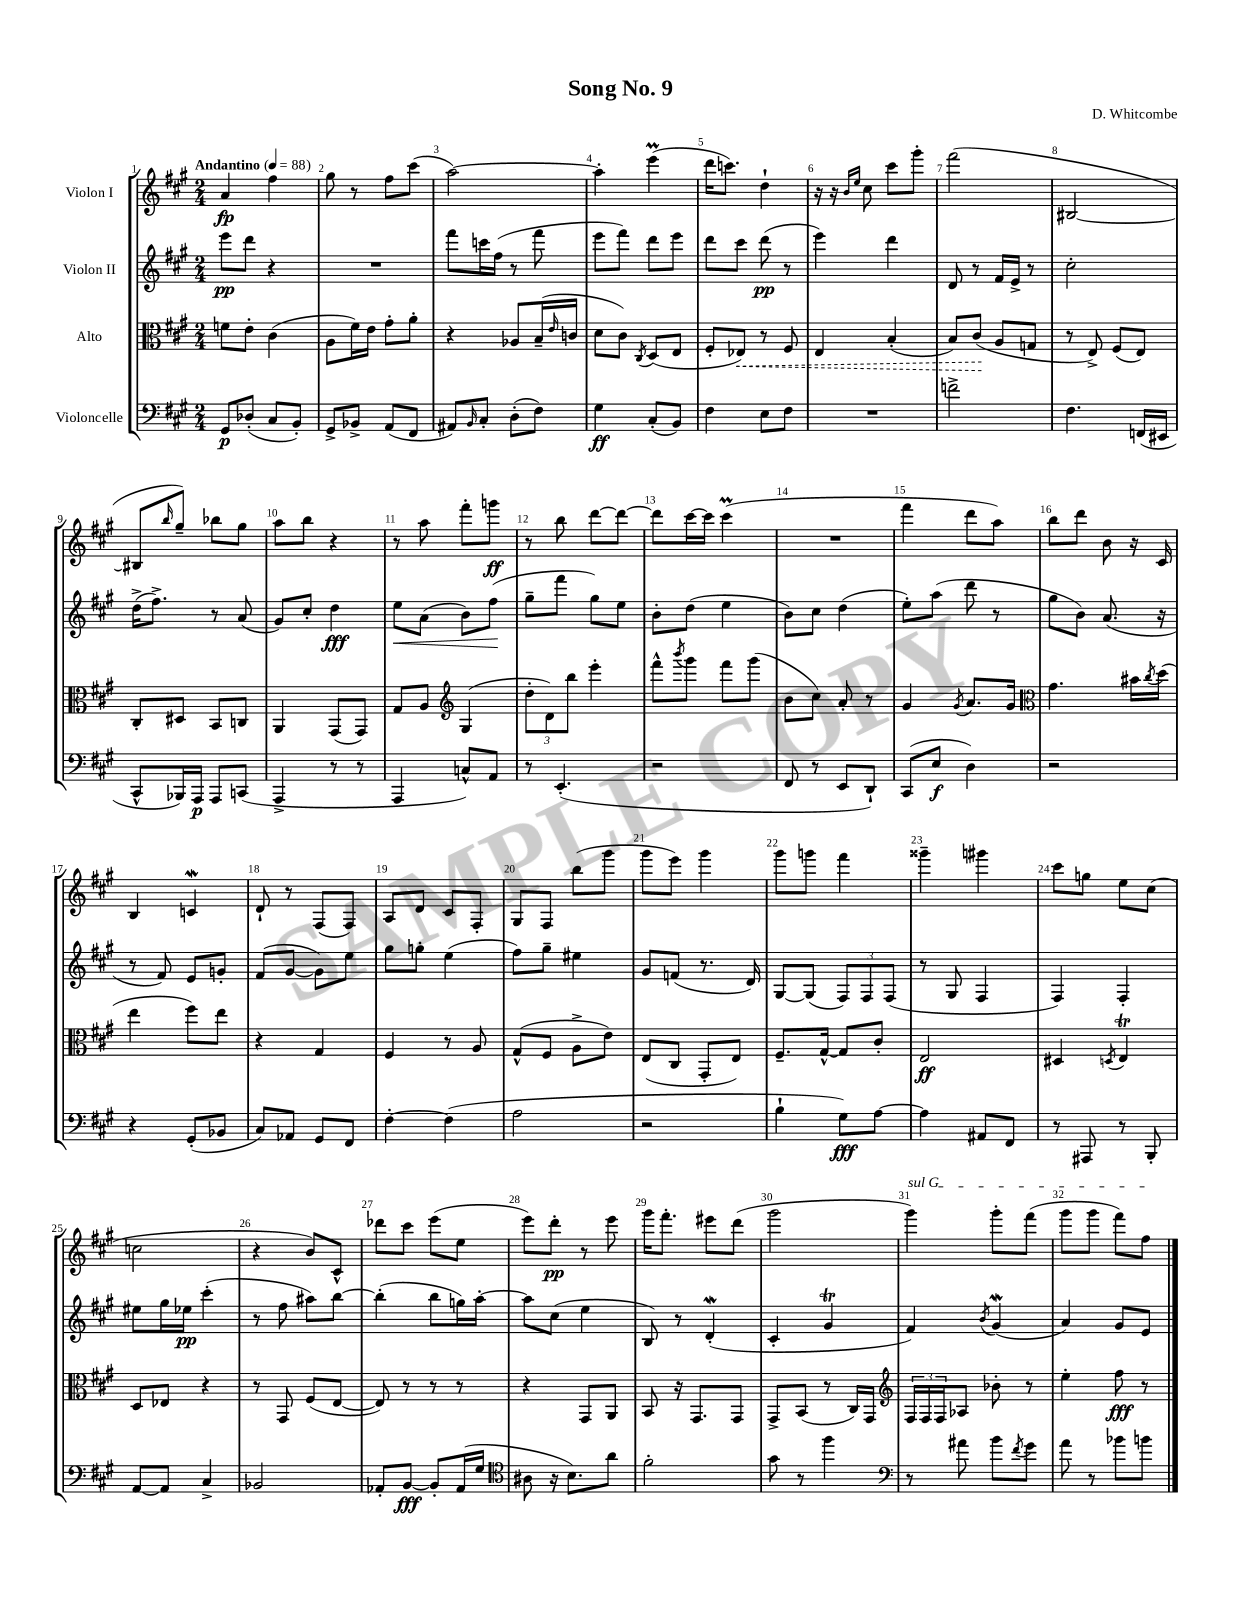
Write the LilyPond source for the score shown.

\header { title = "Song No. 9" composer = "D. Whitcombe" }
<<
\new StaffGroup <<
\new Staff = "s0" \with { instrumentName = "Violon I" } {
    \clef treble \key a \major \numericTimeSignature \time 2/4 \tempo "Andantino" 4 = 88
    a'4\fp fis''4 |
    gis''8 r8 fis''8 cis'''8( |
    a''2~) |
    a''4-. e'''4\prall( |
    d'''16 c'''8.) d''4-! |
    r16 r16 \grace { b'16 e''16 } cis''8 cis'''8 gis'''8-. |
    fis'''2( |
    bis2~ |
    bis8 \grace { b''16 } gis''8--) bes''8 gis''8 |
    a''8 b''8 r4 |
    r8 a''8 fis'''8-. g'''8\ff |
    r8 b''8 d'''8~ d'''8~ |
    d'''8 cis'''16~ cis'''16 cis'''4\prall( |
    R2 |
    fis'''4 d'''8 a''8) |
    b''8 d'''8 b'8 r16 cis'16 |
    b4 c'4\mordent |
    d'8-! r8 fis8( fis8) |
    a8 d'8 cis'8 fis8-. |
    gis8 fis8 b''8( gis'''8 |
    gis'''8 e'''8) gis'''4 |
    gis'''8 g'''8 fis'''4 |
    gisis'''4-- gis'''4 |
    cis'''8 g''8 e''8 cis''8( |
    c''2 |
    r4 b'8) cis'8-^ |
    des'''8 cis'''8 e'''8( e''8 |
    e'''8) d'''8-.\pp r8 e'''8 |
    gis'''16 fis'''8.-. eis'''8 d'''8( |
    gis'''2 |
    \once \override TextSpanner.bound-details.left.text = \markup { \italic "sul G" } gis'''4\startTextSpan) gis'''8-. fis'''8( |
    gis'''8 gis'''8 fis'''8) fis''8\stopTextSpan \bar "|." |
}
\new Staff = "s1" \with { instrumentName = "Violon II" } {
    \clef treble \key a \major \numericTimeSignature \time 2/4
    e'''8\pp d'''8 r4 |
    R2 |
    fis'''8 c'''16 fis''16( r8 fis'''8 |
    e'''8 fis'''8) d'''8 e'''8 |
    d'''8 cis'''8 d'''8\pp( r8 |
    e'''4) d'''4 |
    d'8 r8 fis'16 e'16-> r8 |
    cis''2-. |
    d''16->( fis''8.->) r8 a'8( |
    gis'8) cis''8-. d''4\fff |
    e''8\< a'8( b'8) fis''8\!( |
    gis''8-- fis'''8 gis''8) e''8 |
    b'8-. d''8( e''4 |
    b'8) cis''8 d''4( |
    e''8-.) a''8( d'''8 r8 |
    gis''8 b'8) a'8.( r16 |
    r8 fis'8) e'8 g'8-. |
    fis'8( gis'8~ gis'8) e''8 |
    gis''8 g''8-. e''4( |
    fis''8) gis''8-- eis''4 |
    gis'8 f'8( r8. d'16) |
    gis8~ gis8( \tuplet 3/2 { fis8) fis8 fis8( } |
    r8 gis8 fis4 |
    fis4) fis4-. |
    eis''8 gis''16 ees''16\pp cis'''4-.( |
    r8 fis''8 ais''8) b''8~ |
    b''4-.( b''8 g''16) a''16~-. |
    a''8 cis''8( e''4 |
    b8) r8 d'4-.\mordent( |
    cis'4-. gis'4\trill |
    fis'4) \acciaccatura { b'8 } gis'4\mordent( |
    a'4) gis'8 e'8 \bar "|." |
}
\new Staff = "s2" \with { instrumentName = "Alto" } {
    \clef alto \key a \major \numericTimeSignature \time 2/4
    f'8 e'8-. cis'4( |
    a8 fis'16) e'16 gis'8-. a'8-. |
    r4 aes8 b16--( \grace { e'16 } c'16 |
    d'8 cis'8) \acciaccatura { cis8 } d8( e8 |
    fis8-. \once \override Hairpin.style = #'dashed-line ees8\<) r8 fis8 |
    e4 b4-.( |
    b8) cis'8\!( a8 g8 |
    r8 e8->) fis8( e8) |
    cis8-. dis8 b,8 c8 |
    a,4 gis,8( gis,8) |
    gis8 a8 \clef treble gis4( |
    \tuplet 3/2 { d''8-. d'8) b''8 } e'''4-. |
    fis'''8-^ \acciaccatura { b'''8 } gis'''8 fis'''8 gis'''8( |
    b'8 cis''8) a'8-. r8 |
    gis'4 \acciaccatura { gis'8 } a'8. gis'16 |
    \clef alto gis'4. bis'16 \acciaccatura { cis''8 } d''16( |
    e''4 fis''8) e''8 |
    r4 gis4 |
    fis4 r8 a8 |
    gis8-^( fis8 a8-> e'8) |
    e8( cis8 gis,8-. e8) |
    fis8.-- gis16~-^ gis8 cis'8-. |
    e2\ff |
    dis4 \acciaccatura { d8 } e4\trill |
    d8 ees8 r4 |
    r8 gis,8 fis8( e8~ |
    e8) r8 r8 r8 |
    r4 gis,8 a,8 |
    b,8 r16 gis,8. gis,8 |
    gis,8-> b,8( r8 cis16) gis,16 |
    \clef treble \tuplet 3/2 { fis16 fis16 fis16 } aes8 bes'8-. r8 |
    e''4-. fis''8\fff r8 \bar "|." |
}
\new Staff = "s3" \with { instrumentName = "Violoncelle" } {
    \clef bass \key a \major \numericTimeSignature \time 2/4
    gis,8\p des8-.( cis8 b,8-.) |
    gis,8-> bes,8-> a,8( fis,8 |
    ais,8) \grace { b,16 } cis8-. d8-.( fis8) |
    gis4\ff cis8-.( b,8) |
    fis4 e8 fis8 |
    R2 |
    f'2-> |
    fis4. f,16( eis,16 |
    cis,8-^ bes,,16) a,,16\p a,,8 c,8( |
    a,,4-> r8 r8 |
    a,,4 c8-^) a,8 |
    r8 e,4.-.( |
    r2 |
    fis,8 r8 e,8 d,8-!) |
    cis,8( e8\f d4) |
    r2 |
    r4 gis,8-.( bes,8 |
    cis8) aes,8 gis,8 fis,8 |
    fis4~-. fis4( |
    a2 |
    r2 |
    b4-! gis8\fff) a8~ |
    a4 ais,8 fis,8 |
    r8 ais,,8 r8 b,,8-. |
    a,8~ a,8 cis4-> |
    bes,2 |
    aes,8-. b,8~\fff b,8-. aes,16( gis16 |
    \clef tenor ais8 r16 b8.) a'8 |
    fis'2-. |
    gis'8 r8 fis''4 |
    \clef bass r8 ais'8 b'8 \acciaccatura { fis'8 } gis'8 |
    a'8 r8 bes'8 b'8 \bar "|." |
}
>>
>>
\layout { \context { \Score \override BarNumber.break-visibility = ##(#f #t #t) barNumberVisibility = #all-bar-numbers-visible } }
